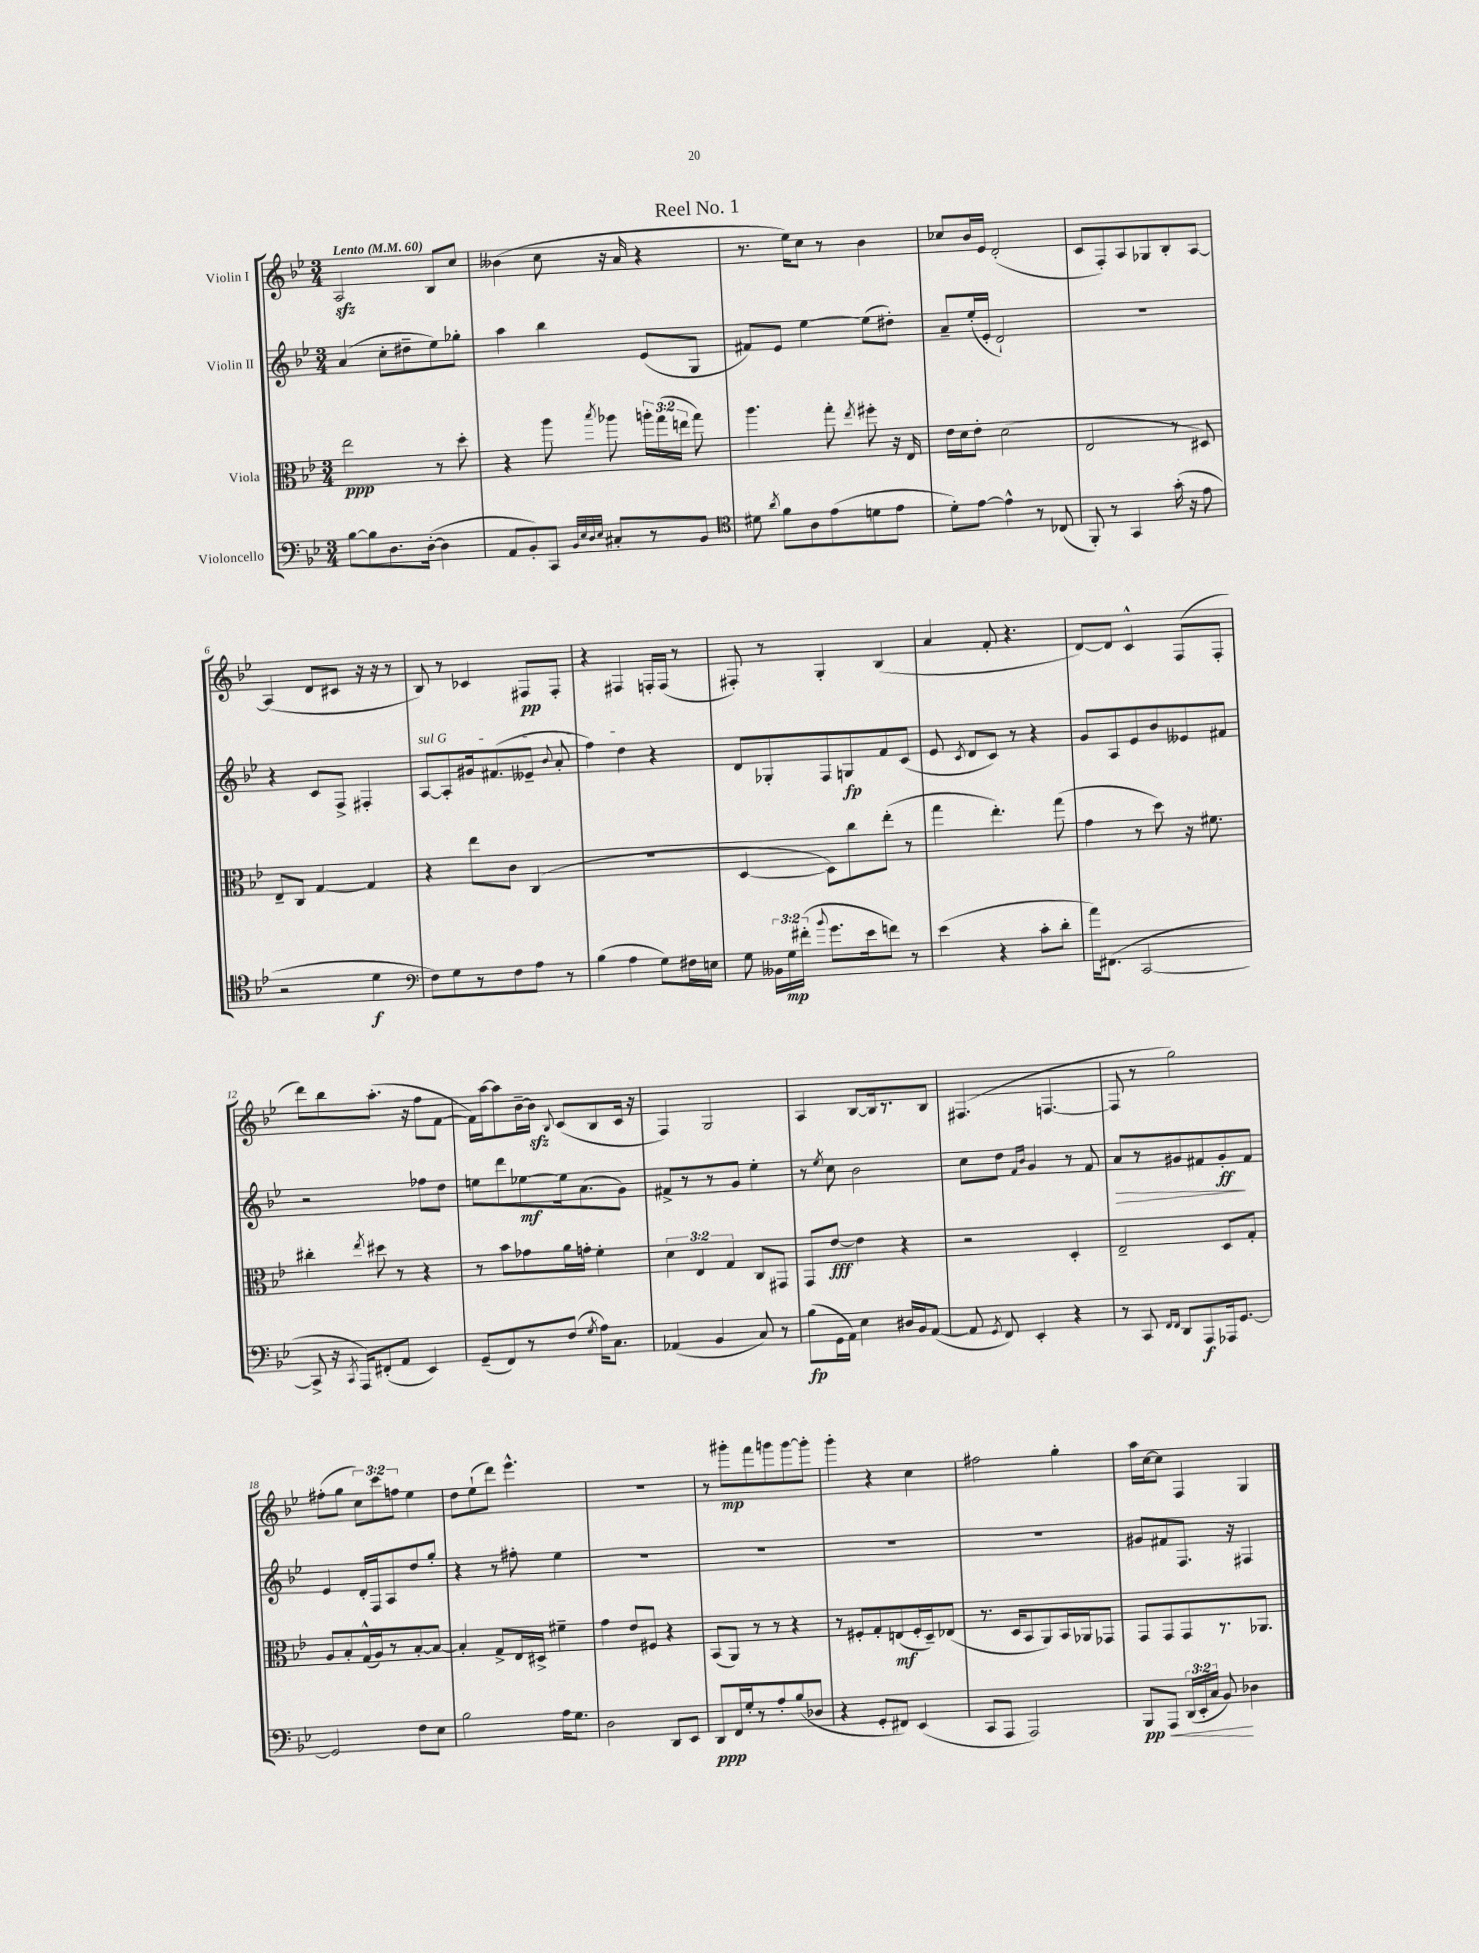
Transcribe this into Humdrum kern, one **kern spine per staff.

**kern	**kern	**kern	**kern
*staff4	*staff3	*staff2	*staff1
*clefF4	*clefC3	*clefG2	*clefG2
*k[b-e-]	*k[b-e-]	*k[b-e-]	*k[b-e-]
*M3/4	*M3/4	*M3/4	*M3/4
*MM60	*MM60	*MM60	*MM60
[8B-	2ee-	(4a	2A
8B-]	.	.	.
8.D	.	8cc'	.
.	.	8dd#~	.
([16D'	.	.	.
4D]	8r	8ee-)	8B-
.	8dd'	8gg-'	8cc
=	=	=	=
8AA	4r	4aa	(4b--
8BB-')	.	.	.
8CC	8aa	4bb-	8cc
32qqBB-	.	.	.
32qqE-	.	.	.
32qqD	.	.	.
32qqE-	8qbb-	.	.
8C#'	8aa-	.	16r
.	.	.	16a
8r	24aa'	(8e-	4r
.	(24gg	.	.
.	24ee	.	.
8BB-	8gg)	8G	.
=	=	=	=
*clefC4	*	*	*
8d#	4.aa	8f#)	8.r
8qa	.	.	.
8f	.	8e-	.
.	.	.	16ee-)
8A	.	[4ee-	8cc
(8e-	8gg'	.	8r
.	8qee-	.	.
8d	8ff#'	(8ee-]	4b-
8e-	16r	8dd#')	.
.	16E-	.	.
=	=	=	=
8d')	16e-	8a~	8cc-
.	16d	.	.
[8e-	8e-'	(16ee-'	16b-
.	.	16e-'	16e-
4e-^^]	(2d	2d`)	(2d'
8r	.	.	.
(8C-	.	.	.
=	=	=	=
8FF')	2E-	2.r	8c
8r	.	.	8F')
4GG	.	.	8A
.	.	.	8G-
(16g'	8r	.	8B-'
16r	.	.	.
8e-	8D#)	.	[8A
=	=	=	=
2r	8E-~	4r	(4A]
.	8C	.	.
.	[4G	8c	8d
.	.	8F^	8c#
4d	4G]	4F#'	16r
.	.	.	16r
.	.	.	8r
=	=	=	=
*clefF4	*	*	*
8F)	4r	[8A	8B-)
8G	.	8A']	8r
8r	8ee-	16g#	4c-
.	.	(8.f#	.
8F	8c	.	.
8A	(4C	8e--~	8F#
.	.	8qqb-	.
8r	.	8a'	8F#'
=	=	=	=
(4B-	2.r	4ff)	4r
4A	.	4dd	4F#
8G)	.	4r	16F'
.	.	.	(16F
16F#	.	.	8r
16E	.	.	.
=	=	=	=
8G	[4D	8d	8F#')
24BB--	.	8G-'	8r
24G	.	.	.
(24f#'	.	.	.
8qqb-	.	.	.
8.g	8D])	8F	4G'
.	8cc	8G	.
16e-	.	.	.
8f)	(8ee-'	8f	(4B-
8r	8r	(8c	.
=	=	=	=
(4e-	4gg	8e-	4a
.	.	8qc	.
.	.	8d	.
4r	4.ee-')	8c)	8f'
.	.	8r	4.r
8c'	.	4r	.
8d'	(8gg	.	.
=	=	=	=
16a)	4g	8g	[8d)
(8.FF#	.	.	.
.	.	8A	8d]
[2CC	8r	8e-	4c^^
.	8dd)	8b-	.
.	16r	8e--	(8F
.	8.f#	.	.
.	.	8f#	8F'
=	=	=	=
8CC^]	4cc#'	2r	8ddd)
16r	.	.	8bb-
8qCC	.	.	.
16AAA)	.	.	.
.	8qee-	.	.
(8FF#'	8dd#	.	(8.aa'
8AA	8r	.	.
.	.	.	16r
4EE-)	4r	8ff-	8ff
.	.	8dd	[8f
=	=	=	=
(8GG~	8r	8ee	16f])
.	.	.	[16aa
8FF)	8b-	8ddd	8aa]
8r	8g-	[8ee-	[16b-~
.	.	.	16b-]
.	.	.	8qqB-
(8F	16a	16ee-]	(8c
.	16g'	(8.a	.
8qG	.	.	.
16A)	4f'	.	8B-
8.C	.	.	.
.	.	8g)	16c
.	.	.	16r
=	=	=	=
(4AA-	6d	8f#^	4F)
.	.	8r	.
.	6E-	.	.
4BB-	.	8r	2G
.	6G	.	.
.	.	8g	.
8C)	8C	4ee-'	.
8r	8GG#	.	.
=	=	=	=
(8B-	8GG	8r	4A
.	.	8qee-	.
16GG	[8e-	8cc	.
16AA)	.	.	.
4E-	4e-]	2b-	[8B-
.	.	.	16B-]
.	.	.	8.r
16D#	4r	.	.
16BB-	.	.	.
([8AA	.	.	8B-
=	=	=	=
8AA]	2r	8cc	(4.F#
8qGG	.	.	.
8FF)	.	8dd	.
.	.	16qqf	.
.	.	16qqb-	.
4EE-'	.	4g	.
.	.	.	[4.F
4r	4D'	8r	.
.	.	8f	.
=	=	=	=
8r	2E-~	8a	8F]
8CC	.	8r	8r
16qqFF	.	.	.
16qqFF	.	.	.
8DD	.	8g#	2gg)
8AAA	.	8f#	.
16AAA-	8D	8g#'	.
[8.GG	.	.	.
.	8G'	8f#	.
=	=	=	=
2GG]	8A	4e-	(8ff#'
.	8B-'	.	8gg
.	(16G^^	16d'	12cc)
.	16A)	16F	.
.	.	.	12ccc
.	8r	8A	.
.	.	.	12ff
8F	[8B-'	8dd	4ee-
8E-	8B-_	8gg'	.
=	=	=	=
2B-	4B-']	4r	8dd
.	.	.	(8ee-`
.	8G^	8r	8ddd)
.	16E-	8ff#'	4.eee-^^
.	16D#^	.	.
16A	4f#~	4ee-	.
8.G	.	.	.
=	=	=	=
2D	4g	2.r	2.r
.	8e-	.	.
.	8F#	.	.
8DD	4r	.	.
8EE-	.	.	.
=	=	=	=
8DD	(8BB-	2.r	8r
16FF	8AA)	.	8ggg#'
16G'	.	.	.
8r	8r	.	8fff
8A'	8r	.	8ggg
(8B-	4r	.	[8ggg
8D-	.	.	8ggg']
=	=	=	=
4r	8r	2.r	4ggg'
.	8F#'	.	.
8GG'	8G'	.	4r
8FF#)	(8E	.	.
(4EE-	16F#'	.	4cc
.	16D~)	.	.
.	(8E-	.	.
=	=	=	=
8CC	8.r	2.r	2ff#
8AAA	.	.	.
.	16D	.	.
2AAA)	8BB-	.	.
.	8AA)	.	.
.	16BB-	.	4gg'
.	16AA-	.	.
.	8GG-	.	.
=	=	=	=
8BBB-	8GG	8g#	16aa
.	.	.	[16cc
8AAA	8GG	8f#	8cc]
(24DD	8GG	8.F	4F
24EE-'	.	.	.
24C	.	.	.
8BB-)	8.r	.	.
.	.	16r	.
4D-	.	4F#	4G
.	8.AA-	.	.
==	==	==	==
*-	*-	*-	*-
